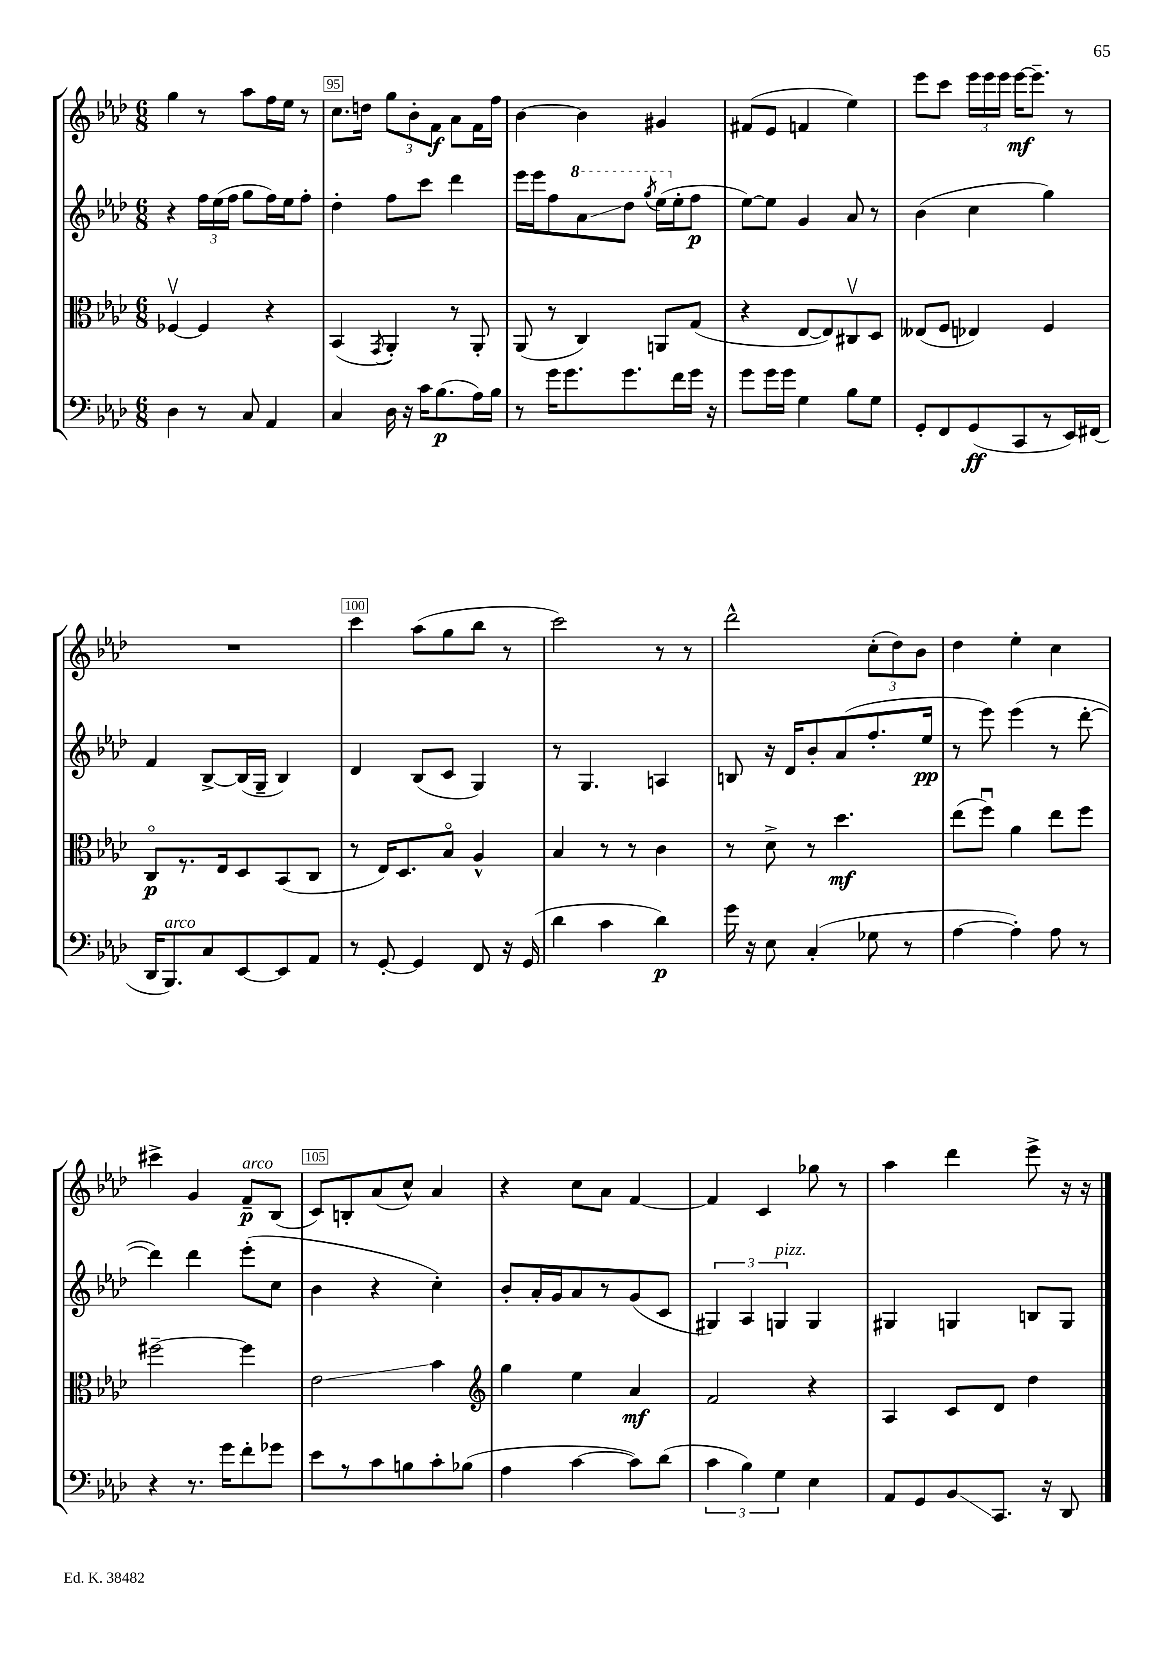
<<
\new StaffGroup <<
\new Staff = "s0" {
    \clef treble \key aes \major \numericTimeSignature \time 6/8
    \autoBeamOff g''4 r8 aes''8[ f''16 ees''16] r8 |
    c''8.[ d''16] \tuplet 3/2 { g''8[ bes'8-. f'8]\f } aes'8[ f'16 f''16] |
    bes'4~ bes'4 gis'4 |
    fis'8[( ees'8] f'4 ees''4) |
    ees'''8[ c'''8] \tuplet 3/2 { ees'''16[ ees'''16 ees'''16] } ees'''16[~\mf ees'''8.]-- r8 |
    R2. |
    c'''4 aes''8[( g''8 bes''8] r8 |
    c'''2) r8 r8 |
    des'''2-^ \tuplet 3/2 { c''8[-.( des''8) bes'8] } |
    des''4 ees''4-. c''4 |
    cis'''4-> g'4 f'8[--\p^\markup { \italic "arco" } bes8]( |
    c'8[) b8-. aes'8( c''8]-^) aes'4 |
    r4 c''8[ aes'8] f'4~ |
    f'4 c'4 ges''8 r8 |
    aes''4 des'''4 ees'''8-> r16 r16 \bar "|." |
}
\new Staff = "s1" {
    \clef treble \key aes \major \numericTimeSignature \time 6/8
    \autoBeamOff r4 \tuplet 3/2 { f''16[ ees''16( f''16] } g''8[ f''16) ees''16 f''8]-. |
    des''4-. f''8[ c'''8] des'''4 |
    ees'''16[ ees'''16 f''8 \ottava #1 aes''8\glissando des'''8] \acciaccatura { g'''8 } ees'''16[( \ottava #0 ees''16-. f''8]\p |
    ees''8[~) ees''8] g'4 aes'8 r8 |
    bes'4( c''4 g''4) |
    f'4 bes8[~-> bes16( g16]-- bes4) |
    des'4 bes8[( c'8] g4) |
    r8 g4. a4 |
    b8 r16 des'16[ bes'8-. aes'8( f''8.-. ees''16]\pp |
    r8 ees'''8) ees'''4( r8 des'''8~-. |
    des'''4) des'''4 ees'''8[-.( c''8] |
    bes'4 r4 c''4-.) |
    bes'8[-. aes'16-. g'16 aes'8 r8 g'8( c'8] |
    \tuplet 3/2 { gis4) aes4 g4^\markup { \italic "pizz." } } g4 |
    gis4 g4 b8[ g8] \bar "|." |
}
\new Staff = "s2" {
    \clef alto \key aes \major \numericTimeSignature \time 6/8
    \autoBeamOff fes4~\upbow fes4 r4 |
    bes,4( \acciaccatura { g,8 } aes,4-.) r8 aes,8-. |
    aes,8( r8 c4) a,8[ g8]( |
    r4 ees8[~ ees8) cis8\upbow des8] |
    eeses8[( f8] ees4) f4 |
    c8[\flageolet\p r8. ees16 des8 bes,8( c8] |
    r8 ees16[) des8. bes8]\flageolet aes4-^ |
    bes4 r8 r8 c'4 |
    r8 des'8-> r8 des''4.\mf |
    ees''8[( f''8]\downbow) aes'4 ees''8[ f''8] |
    fis''2~-- fis''4 |
    ees'2\glissando bes'4 |
    \clef treble g''4 ees''4 aes'4\mf |
    f'2 r4 |
    aes4 c'8[ des'8] des''4 \bar "|." |
}
\new Staff = "s3" {
    \clef bass \key aes \major \numericTimeSignature \time 6/8
    \autoBeamOff des4 r8 c8 aes,4 |
    c4 des16 r16 c'16[ bes8.\p( aes16) bes16] |
    r8 g'16[ g'8. g'8. f'16 g'16] r16 |
    g'8[ g'16 g'16] g4 bes8[ g8] |
    g,8[-. f,8 g,8\ff( c,8 r8 ees,16) fis,16]( |
    des,16[ bes,,8.^\markup { \italic "arco" }) c8 ees,8~ ees,8 aes,8] |
    r8 g,8~-. g,4 f,8 r16 g,16( |
    des'4 c'4 des'4\p) |
    g'16 r16 ees8 c4-.( ges8 r8 |
    aes4~ aes4-.) aes8 r8 |
    r4 r8. g'16[ f'8-. ges'8] |
    ees'8[ r8 c'8 b8 c'8-. bes8]( |
    aes4 c'4~ c'8[) des'8]( |
    \tuplet 3/2 { c'4 bes4) g4 } ees4 |
    aes,8[ g,8 bes,8\glissando c,8.] r16 des,8 \bar "|." |
}
>>
>>
\layout { \context { \Score currentBarNumber = #94 \override BarNumber.break-visibility = ##(#f #t #t) barNumberVisibility = #(every-nth-bar-number-visible 5) \override BarNumber.stencil = #(make-stencil-boxer 0.1 0.3 ly:text-interface::print) } }
